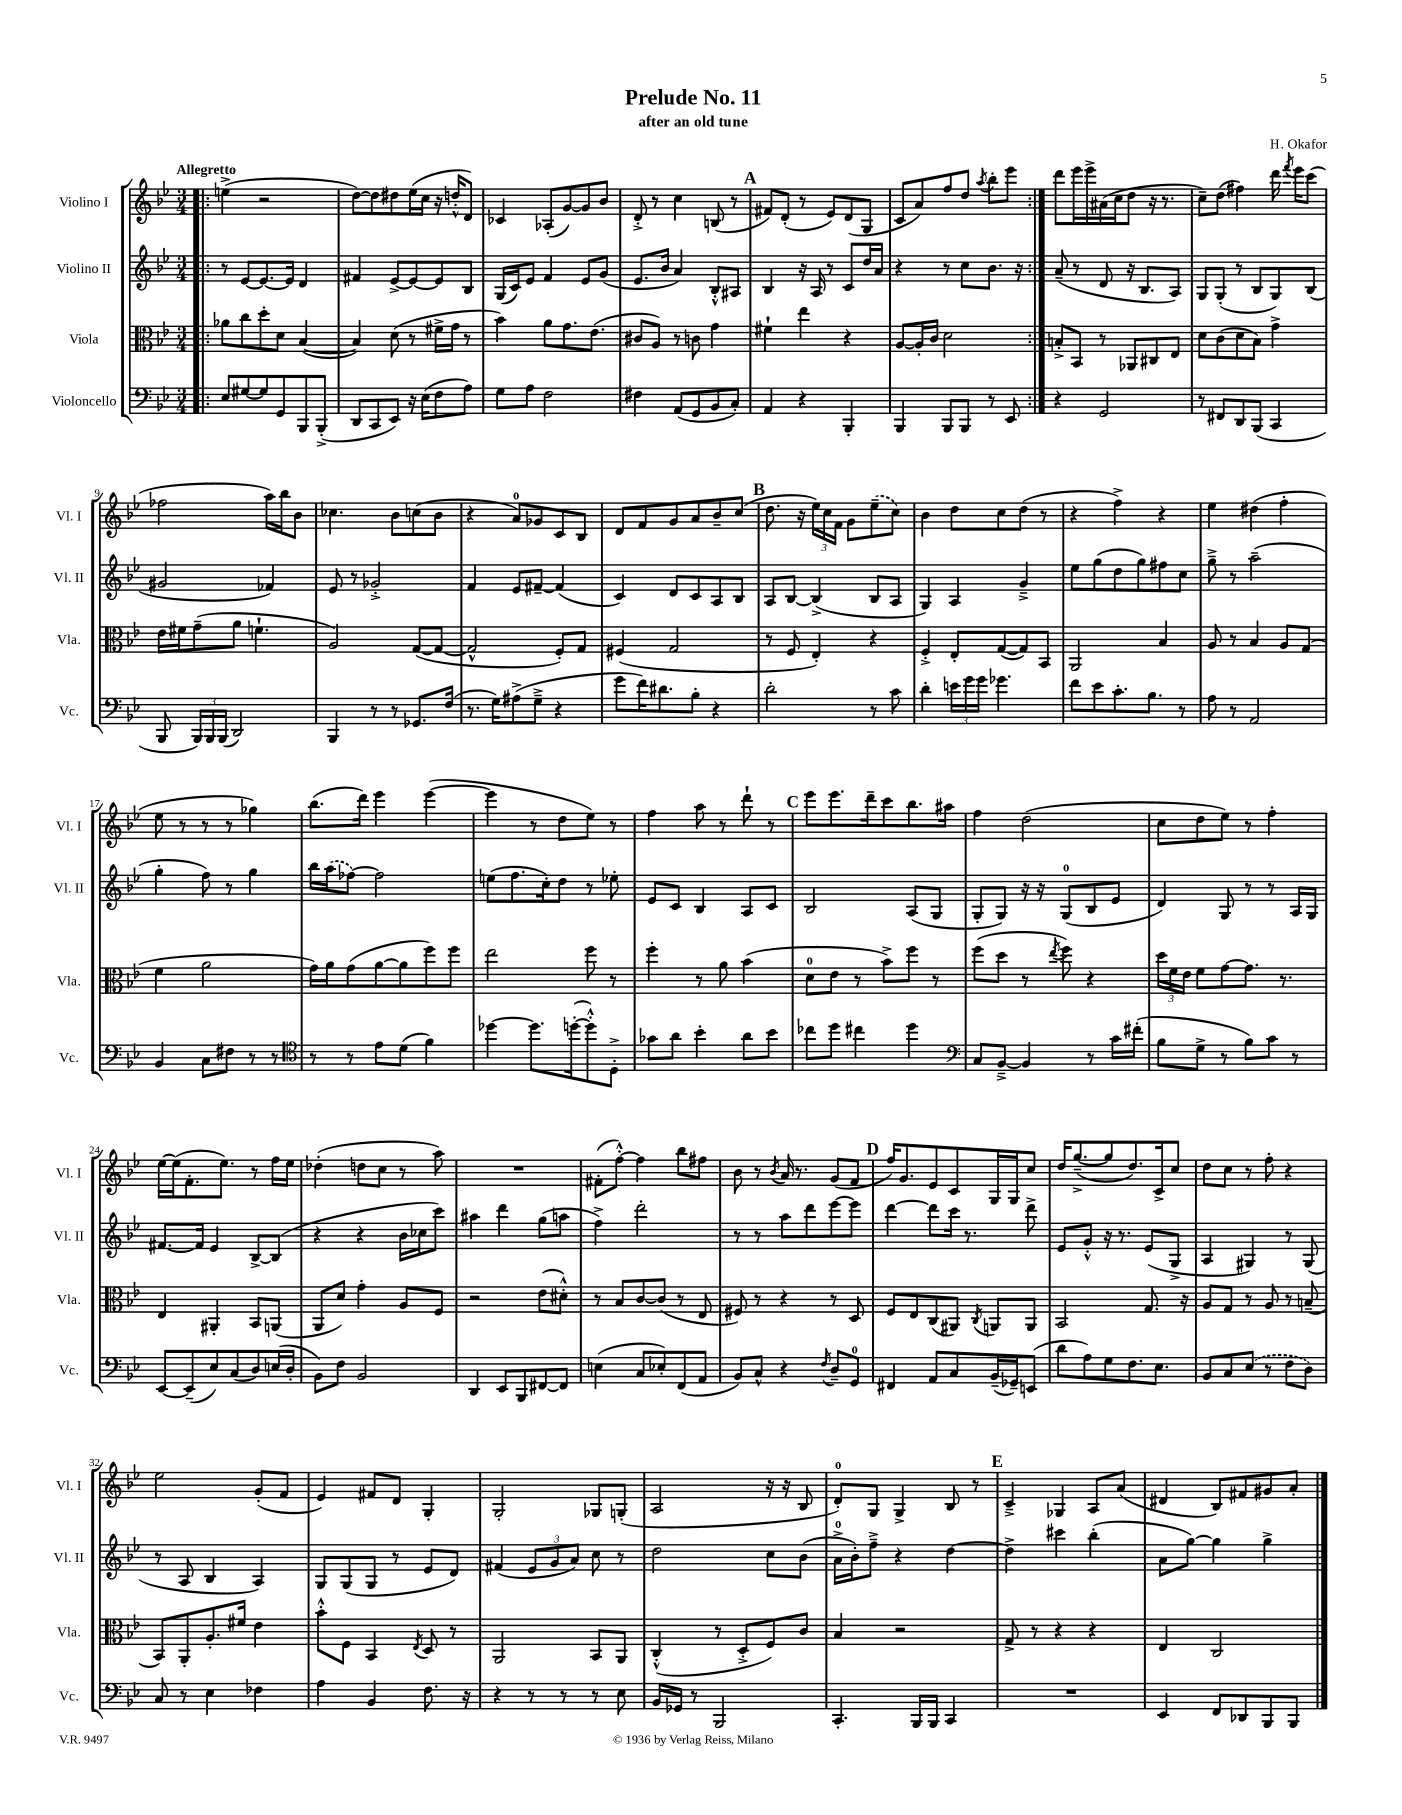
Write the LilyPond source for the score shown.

\header { title = "Prelude No. 11" composer = "H. Okafor" subtitle = "after an old tune" }
<<
\new StaffGroup <<
\new Staff = "s0" \with { instrumentName = "Violino I" shortInstrumentName = "Vl. I" } {
    \clef treble \key bes \major \numericTimeSignature \time 3/4 \tempo "Allegretto"
    \autoBeamOff \repeat volta 2 { \bar ".|:" e''4->( r2 |
    d''8[~) d''8 dis''8 ees''16( c''16] r16 d''16[-.-^ d'8]) |
    ces'4 aes8[-.( g'8~) g'8 bes'8] |
    d'8-.-> r8 c''4 b8( r8 |
    \mark \markup { \bold "A" } fis'8[) d'8]-.( r8 ees'8[) d'8( g8] |
    c'8[ a'8) f''8 d''8] \acciaccatura { a''8 } bes''8[-. ees'''8] | }
    d'''8[ ees'''16 ees'''16-> ais'16( c''16 d''8] r16 r8. |
    c''8[--) d''8]( fis''4) d'''16 \acciaccatura { f'''8 } ees'''16[ c'''8]( |
    fes''2 a''16[) bes''16 bes'8] |
    ces''4. bes'8[ c''8( bes'8] |
    r4 a'8[-0) ges'8 c'8 bes8] |
    d'8[ f'8 g'8 a'8 bes'8-- c''8]( |
    \mark \markup { \bold "B" } d''8. r16 \tuplet 3/2 { ees''16[) c''16 f'16] } g'8[ \once \slurDashed ees''8--( c''8]) |
    bes'4 d''8[ c''8 d''8]( r8 |
    r4 f''4->) r4 |
    ees''4 dis''4( f''4-. |
    ees''8 r8 r8 r8 ges''4) |
    bes''8.[( d'''16]) ees'''4 ees'''4~( |
    ees'''4 r8 d''8[ ees''8]) r8 |
    f''4 a''8 r8 d'''8-! r8 |
    \mark \markup { \bold "C" } ees'''8[ ees'''8. d'''16-- c'''8 bes''8. ais''16] |
    f''4 d''2( |
    c''8[ d''8 ees''8]) r8 f''4-. |
    ees''16[~ ees''16( f'8.-. ees''8.]) r8 f''16[ ees''16] |
    des''4-.( d''8[ c''8] r8 a''8) |
    R2. |
    fis'8[-.( f''8]~-.-^) f''4 bes''8[ fis''8] |
    bes'8 r8 \acciaccatura { bes'8 } a'16 r8. g'8[( f'8] |
    \mark \markup { \bold "D" } f''16[) g'8. ees'8 c'8 g16 g16 c''8] |
    d''16[ g''8.~--->( g''8 d''8.) c'16-> c''8] |
    d''8[ c''8] r8 f''8-. r4 |
    ees''2 g'8[-.( f'8] |
    ees'4) fis'8[ d'8] g4-. |
    g2-. ges8[ g8]-.( |
    a2 r16 r16 bes8 |
    d'8[-0-.) g8] g4-> bes8 r8 |
    \mark \markup { \bold "E" } c'4---> ges4 a8[ a'8]( |
    dis'4 bes8[) fis'8 gis'8 a'8]-. \bar "|." |
}
\new Staff = "s1" \with { instrumentName = "Violino II" shortInstrumentName = "Vl. II" } {
    \clef treble \key bes \major \numericTimeSignature \time 3/4
    \autoBeamOff \repeat volta 2 { \bar ".|:" r8 ees'8[~ ees'8.~ ees'16] d'4 |
    fis'4 ees'8[~-> ees'8~ ees'8 bes8] |
    g16[( c'16) ees'8] f'4 ees'8[ g'8]( |
    ees'8.[ bes'16] a'4) bes8[-.-^ ais8] |
    \mark \markup { \bold "A" } bes4 r16 a16 r8 c'8[ d''16 a'16] |
    r4 r8 c''8[ bes'8.] r16 | }
    a'8--( r8 d'8 r16 bes8.[ a8]) |
    g8[ g8]-.( r8 bes8[ g8) bes8]( |
    gis'2 fes'4) |
    ees'8 r8 ges'2-.-> |
    f'4 ees'8[ fis'8]~-- fis'4( |
    c'4) d'8[ c'8 a8 bes8] |
    \mark \markup { \bold "B" } a8[ bes8]~ bes4->( bes8[ a8] |
    g4) a4 g'4---> |
    ees''8[ g''8( d''8 g''8) fis''8 c''8] |
    g''8---> r8 a''2--( |
    g''4-. f''8) r8 g''4 |
    bes''16[ \once \slurDashed a''16( fes''8]~) fes''2 |
    e''8[( f''8. c''16-.) d''8] r8 ees''8-. |
    ees'8[ c'8] bes4 a8[ c'8] |
    \mark \markup { \bold "C" } bes2 a8[( g8] |
    g8[-. g8]) r16 r16 g8[-0( bes8 ees'8] |
    d'4) g8 r8 r8 a16[ g16] |
    fis'8.[~ fis'16] ees'4 bes8[~-> bes8]( |
    r4 r4 bes'16[ ces''16 c'''8]) |
    ais''4 d'''4 g''8[( a''8] |
    f''4->) d'''2-. |
    r8 r8 a''8[ d'''8 ees'''8~ ees'''8] |
    \mark \markup { \bold "D" } d'''4~ d'''8[ c'''16] r8. d'''8-> |
    ees'8[ g'8]-.-^ r16 r8. ees'8[( g8]-> |
    a4 gis4) r8 gis8( |
    r8 a8 bes4 a4) |
    g8[ g8( g8] r8 ees'8[ d'8]) |
    fis'4( \tuplet 3/2 { ees'8[ g'8 a'8]) } c''8 r8 |
    d''2 c''8[ bes'8]( |
    a'16[-0-> bes'16-.) f''8]---> r4 d''4~ |
    \mark \markup { \bold "E" } d''4-> cis'''4 bes''4-.( |
    a'8[ g''8]~) g''4 g''4-> \bar "|." |
}
\new Staff = "s2" \with { instrumentName = "Viola" shortInstrumentName = "Vla." } {
    \clef alto \key bes \major \numericTimeSignature \time 3/4
    \autoBeamOff \repeat volta 2 { \bar ".|:" aes'8[ c''8 d''8-. d'8] bes4~( |
    bes4) d'8( r8 fis'16[-> g'16] r8 |
    bes'4) a'8[ g'8. ees'8.]( |
    cis'8[ a8]) r8 c'8 g'4 |
    \mark \markup { \bold "A" } fis'4-! ees''4 r4 |
    a8[~ a16-. c'16] d'2 | }
    b8[-.-> bes,8] r8 aes,8[ cis8 ees8] |
    d'8[ c'8( d'8 bes8]) g'4-> |
    ees'16[ fis'16 g'8--( a'8] f'4.-! |
    a2) g8[~( g8]~ |
    g2-^ f8[-.) g8] |
    fis4( g2 |
    \mark \markup { \bold "B" } r8 f8 ees4-.) r4 |
    f4-.-> ees8[-. g8~( g8) bes,8] |
    a,2 bes4 |
    a8 r8 bes4 a8[ g8]( |
    f'4 a'2 |
    g'16[) a'16 g'8( a'8~ a'8 f''8) f''8] |
    ees''2 f''8 r8 |
    f''4-. r8 a'8 bes'4( |
    \mark \markup { \bold "C" } d'8[-0 ees'8] r8 bes'8[->) f''8] r8 |
    f''8[( d''8] r8 \acciaccatura { ees''8 } f''8) r4 |
    \tuplet 3/2 { d''16[ f'16 ees'16] } f'8[ g'8~ g'8.] r8. |
    ees4 ais,4-. bes,8[ a,8]( |
    a,8[ d'8]) g'4-. a8[ f8] |
    r2 ees'8[( dis'8]-.-^) |
    r8 bes8[ c'8~ c'8]( r8 ees8 |
    fis8) r8 r4 r8 d8 |
    \mark \markup { \bold "D" } f8[ ees8 c8( ais,8]) \acciaccatura { c8 } a,8[ a,8] |
    bes,2 g8. r16 |
    a8[ g8] r8 a8 r8 b8--( |
    bes,8[) a,8-. a8.-. fis'16] ees'4 |
    bes'8[-.-^ f8] bes,4 \acciaccatura { ees8 } d8 r8 |
    a,2 bes,8[ a,8] |
    c4-.-^( r8 d8[-.-> f8) c'8] |
    bes4 r2 |
    \mark \markup { \bold "E" } g8-> r8 r4 r4 |
    ees4 c2 \bar "|." |
}
\new Staff = "s3" \with { instrumentName = "Violoncello" shortInstrumentName = "Vc." } {
    \clef bass \key bes \major \numericTimeSignature \time 3/4
    \autoBeamOff \repeat volta 2 { \bar ".|:" ees8[ gis8~ gis8 g,8 bes,,8 bes,,8]-.->( |
    d,8[ c,8 ees,8]) r16 ees16[( f8 a8]) |
    g8[ a8] f2 |
    fis4 a,8[( g,8 bes,8 c8]-.) |
    \mark \markup { \bold "A" } a,4 r4 bes,,4-. |
    bes,,4 bes,,8[ bes,,8] r8 ees,8 | }
    r4 g,2 |
    r8 fis,8[ d,8 bes,,8]( c,4 |
    bes,,8 \tuplet 3/2 { bes,,16[) bes,,16 bes,,16]( } d,2) |
    bes,,4 r8 r8 ges,8.[ f16]( |
    r8. g16[) ais8->( g8]---> r4 |
    g'8[ f'16) dis'8. bes8]-. r4 |
    \mark \markup { \bold "B" } d'2-. r8 c'8 |
    d'4-. \tuplet 3/2 { e'16[ g'16 g'16] } ges'4. |
    f'8[ ees'8 c'8.-. bes8.] r8 |
    a8 r8 a,2 |
    bes,4 c8[ fis8] r8 r8 |
    \clef tenor r8 r8 ees'8[ d'8]( f'4) |
    des''4~ des''8.[ d''16~-.( d''8-.-^) d8]-.-> |
    ges'8[ a'8] bes'4-. a'8[ bes'8] |
    \mark \markup { \bold "C" } ces''8[ d''8] cis''4 d''4 |
    \clef bass c8[ bes,8]~---> bes,4 r8 c'16[ fis'16]-.( |
    bes8[ g8]-> r8 bes8[) c'8] r8 |
    ees,8[~ ees,8--( ees8) c8( d8) e16( d16]-. |
    bes,8[) f8] bes,2 |
    d,4 ees,8[ bes,,8 fis,8~ fis,8] |
    e4( c8[ ees8-.) f,8( a,8] |
    bes,8[) c8]-^ r4 \acciaccatura { f8 } d8[-- g,8]-0 |
    \mark \markup { \bold "D" } fis,4 a,8[ c8 bes,16--( ges,16--) e,8]( |
    d'8[ a8) g8 f8. ees8.] |
    bes,8[ c8 \once \slurDashed ees8]( r8 f8[ d8]) |
    c8 r8 ees4 fes4 |
    a4 bes,4 f8. r16 |
    r4 r8 r8 r8 ees8 |
    bes,16[ ges,16] r8 bes,,2 |
    c,4.-. bes,,16[ bes,,16] c,4 |
    \mark \markup { \bold "E" } R2. |
    ees,4 f,8[ des,8 bes,,8 bes,,8] \bar "|." |
}
>>
>>
